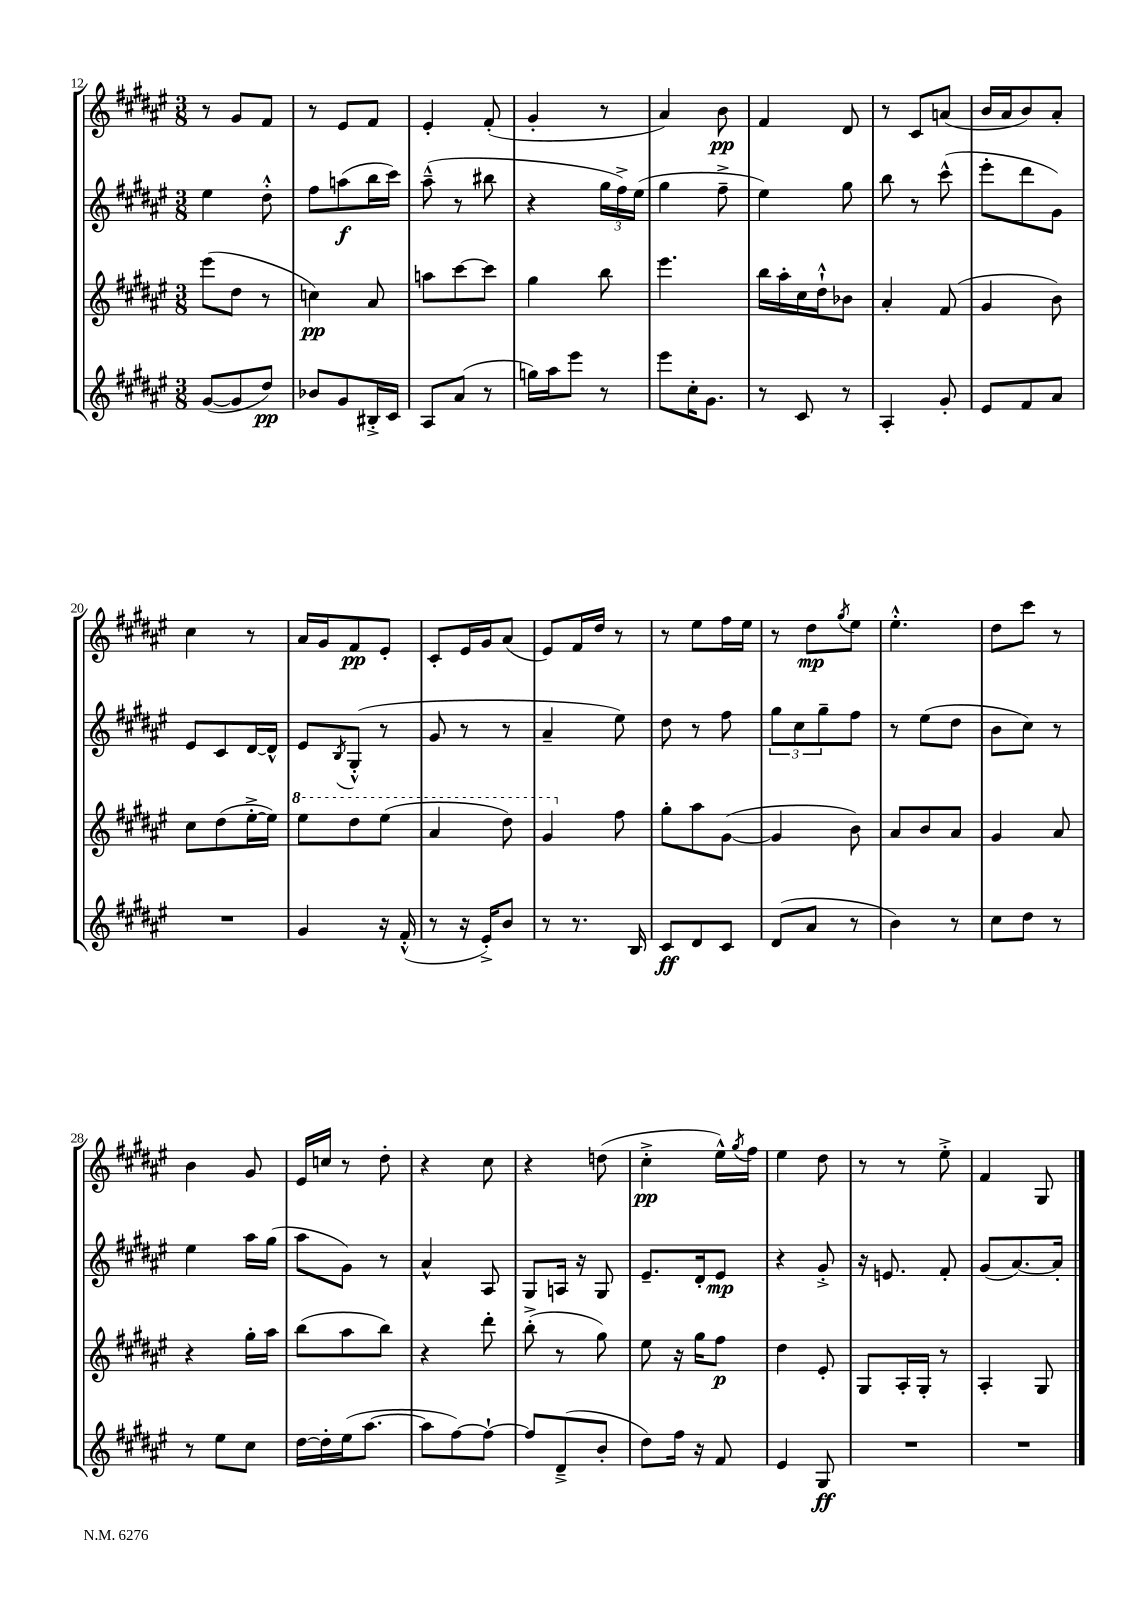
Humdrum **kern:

**kern	**dynam	**kern	**dynam	**kern	**dynam	**kern	**dynam
*part4	*part4	*part3	*part3	*part2	*part2	*part1	*part1
*staff4	*staff4	*staff3	*staff3	*staff2	*staff2	*staff1	*staff1
*clefG2	*	*clefG2	*	*clefG2	*	*clefG2	*
*k[f#c#g#d#a#e#]	*	*k[f#c#g#d#a#e#]	*	*k[f#c#g#d#a#e#]	*	*k[f#c#g#d#a#e#]	*
*M3/8	*	*M3/8	*	*M3/8	*	*M3/8	*
=12	=12	=12	=12	=12	=12	=12	=12
([8g#/L	.	(8eee#\L	.	4ee#\	.	8r	.
8g#/]	.	8dd#\J	.	.	.	8g#/L	.
8dd#/J)	pp	8r	.	8dd#'^^\	.	8f#/J	.
=13	=13	=13	=13	=13	=13	=13	=13
8b-X/L	.	4ccn\)	pp	8ff#\L	.	8r	.
8g#/	.	.	.	(8aan\	f	8e#/L	.
16B#X'^/L	.	8a#/	.	16bb\L	.	8f#/J	.
16c#/JJ	.	.	.	16ccc#\JJ)	.	.	.
=14	=14	=14	=14	=14	=14	=14	=14
8A#/L	.	8aan\L	.	(8aa#~^^\	.	4e#'/	.
(8a#/J	.	[8ccc#\	.	8r	.	.	.
8r	.	8ccc#\J]	.	8bb#X\	.	(8f#'/	.
=15	=15	=15	=15	=15	=15	=15	=15
16ggn\LL)	.	4gg#\	.	4r	.	4g#'/	.
16aa#\J	.	.	.	.	.	.	.
8eee#\J	.	.	.	.	.	.	.
8r	.	8bb\	.	24gg#\LL	.	8r	.
.	.	.	.	24ff#^\)	.	.	.
.	.	.	.	(24ee#\JJ	.	.	.
=16	=16	=16	=16	=16	=16	=16	=16
8eee#\L	.	4.eee#\	.	4gg#\	.	4a#/)	.
16cc#'\K	.	.	.	.	.	.	.
8.g#\J	.	.	.	.	.	.	.
.	.	.	.	8ff#~^\	.	8b\	pp
=17	=17	=17	=17	=17	=17	=17	=17
8r	.	16bb\LL	.	4ee#\)	.	4f#/	.
.	.	16aa#'\	.	.	.	.	.
8c#/	.	16cc#\	.	.	.	.	.
.	.	16dd#`^^\J	.	.	.	.	.
8r	.	8b-X\J	.	8gg#\	.	8d#/	.
=18	=18	=18	=18	=18	=18	=18	=18
4A#'/	.	4a#'/	.	8bb\	.	8r	.
.	.	.	.	8r	.	8c#/L	.
8g#'/	.	(8f#/	.	(8ccc#^^\	.	(8an/J	.
=19	=19	=19	=19	=19	=19	=19	=19
8e#/L	.	4g#/	.	8eee#'\L	.	16b/LL	.
.	.	.	.	.	.	16a#/J	.
8f#/	.	.	.	8ddd#\	.	8b/)	.
8a#/J	.	8b\)	.	8g#\J)	.	8a#'/J	.
!!LO:LB:g=z
=20	=20	=20	=20	=20	=20	=20	=20
4.r	.	8cc#\L	.	8e#/L	.	4cc#\	.
.	.	(8dd#\	.	8c#/	.	.	.
.	.	[16ee#'^\L	.	[16d#/L	.	8r	.
.	.	16ee#\JJ])	.	16d#^^/JJ]	.	.	.
=21	=21	=21	=21	=21	=21	=21	=21
*	*	*8va	*	*	*	*	*
4g#/	.	8eee#\L	.	8e#/L	.	16a#/LL	.
.	.	.	.	.	.	16g#/J	.
.	.	.	.	8qB/	.	.	.
.	.	8ddd#\	.	(8G#'^^/J	.	8f#/	pp
16r	.	(8eee#\J	.	8r	.	8e#'/J	.
(16f#'^^/	.	.	.	.	.	.	.
=22	=22	=22	=22	=22	=22	=22	=22
8r	.	4aa#/	.	8g#/	.	8c#'/L	.
16r	.	.	.	8r	.	16e#/L	.
16e#'^/KL)	.	.	.	.	.	16g#/J	.
8b/J	.	8ddd#\)	.	8r	.	(8a#/J	.
=23	=23	=23	=23	=23	=23	=23	=23
8r	.	4gg#/	.	4a#~/	.	8e#/L)	.
8.r	.	.	.	.	.	16f#/L	.
.	.	.	.	.	.	16dd#/JJ	.
*	*	*X8va	*	*	*	*	*
.	.	8ff#\	.	8ee#\)	.	8r	.
16B/	.	.	.	.	.	.	.
=24	=24	=24	=24	=24	=24	=24	=24
8c#/L	ff	8gg#'\L	.	8dd#\	.	8r	.
8d#/	.	8aa#\	.	8r	.	8ee#\L	.
8c#/J	.	([8g#\J	.	8ff#\	.	16ff#\L	.
.	.	.	.	.	.	16ee#\JJ	.
=25	=25	=25	=25	=25	=25	=25	=25
(8d#/L	.	4g#/]	.	12gg#\L	.	8r	.
.	.	.	.	12cc#\	.	.	.
8a#/J	.	.	.	.	.	8dd#\L	mp
.	.	.	.	12gg#~\	.	.	.
.	.	.	.	.	.	8qgg#/	.
8r	.	8b\)	.	8ff#\J	.	8ee#\J	.
=26	=26	=26	=26	=26	=26	=26	=26
4b\)	.	8a#/L	.	8r	.	4.ee#'^^\	.
.	.	8b/	.	(8ee#\L	.	.	.
8r	.	8a#/J	.	8dd#\J	.	.	.
=27	=27	=27	=27	=27	=27	=27	=27
8cc#\L	.	4g#/	.	8b\L	.	8dd#\L	.
8dd#\J	.	.	.	8cc#\J)	.	8ccc#\J	.
8r	.	8a#/	.	8r	.	8r	.
!!LO:LB:g=z
=28	=28	=28	=28	=28	=28	=28	=28
8r	.	4r	.	4ee#\	.	4b\	.
8ee#\L	.	.	.	.	.	.	.
8cc#\J	.	16gg#'\LL	.	16aa#\LL	.	8g#/	.
.	.	16aa#\JJ	.	(16gg#\JJ	.	.	.
=29	=29	=29	=29	=29	=29	=29	=29
[16dd#\LL	.	(8bb\L	.	8aa#\L	.	16e#/LL	.
16dd#'\]	.	.	.	.	.	16ccn/JJ	.
(16ee#\J	.	8aa#\	.	8g#\J)	.	8r	.
[8.aa#\J	.	.	.	.	.	.	.
.	.	8bb\J)	.	8r	.	8dd#'\	.
=30	=30	=30	=30	=30	=30	=30	=30
8aa#\L]	.	4r	.	4a#^^/	.	4r	.
[8ff#\)	.	.	.	.	.	.	.
8ff#`\J_	.	8ddd#'\	.	8A#/	.	8cc#\	.
=31	=31	=31	=31	=31	=31	=31	=31
8ff#/L]	.	(8bb'^\	.	8G#/L	.	4r	.
(8d#~^/	.	8r	.	16An/Jk	.	.	.
.	.	.	.	16r	.	.	.
8b'/J	.	8gg#\)	.	8G#/	.	(8ddn\	.
=32	=32	=32	=32	=32	=32	=32	=32
8dd#\L)	.	8ee#\	.	8.e#~/L	.	4cc#'^\	pp
16ff#\Jk	.	16r	.	.	.	.	.
16r	.	16gg#\KL	.	16d#'/k	.	.	.
8f#/	.	8ff#\J	p	8e#/J	mp	16ee#^^\LL)	.
.	.	.	.	.	.	8qgg#/	.
.	.	.	.	.	.	16ff#\JJ	.
=33	=33	=33	=33	=33	=33	=33	=33
4e#/	.	4dd#\	.	4r	.	4ee#\	.
8G#/	ff	8e#'/	.	8g#'^/	.	8dd#\	.
=34	=34	=34	=34	=34	=34	=34	=34
4.r	.	8G#/L	.	16r	.	8r	.
.	.	.	.	8.en/	.	.	.
.	.	16A#'/L	.	.	.	8r	.
.	.	16G#'/JJ	.	.	.	.	.
.	.	8r	.	8f#'/	.	8ee#'^\	.
=35	=35	=35	=35	=35	=35	=35	=35
4.r	.	4A#'/	.	(8g#/L	.	4f#/	.
.	.	.	.	[8.a#/)	.	.	.
.	.	8G#/	.	.	.	8G#/	.
.	.	.	.	16a#'/Jk]	.	.	.
==	==	==	==	==	==	==	==
*-	*-	*-	*-	*-	*-	*-	*-
